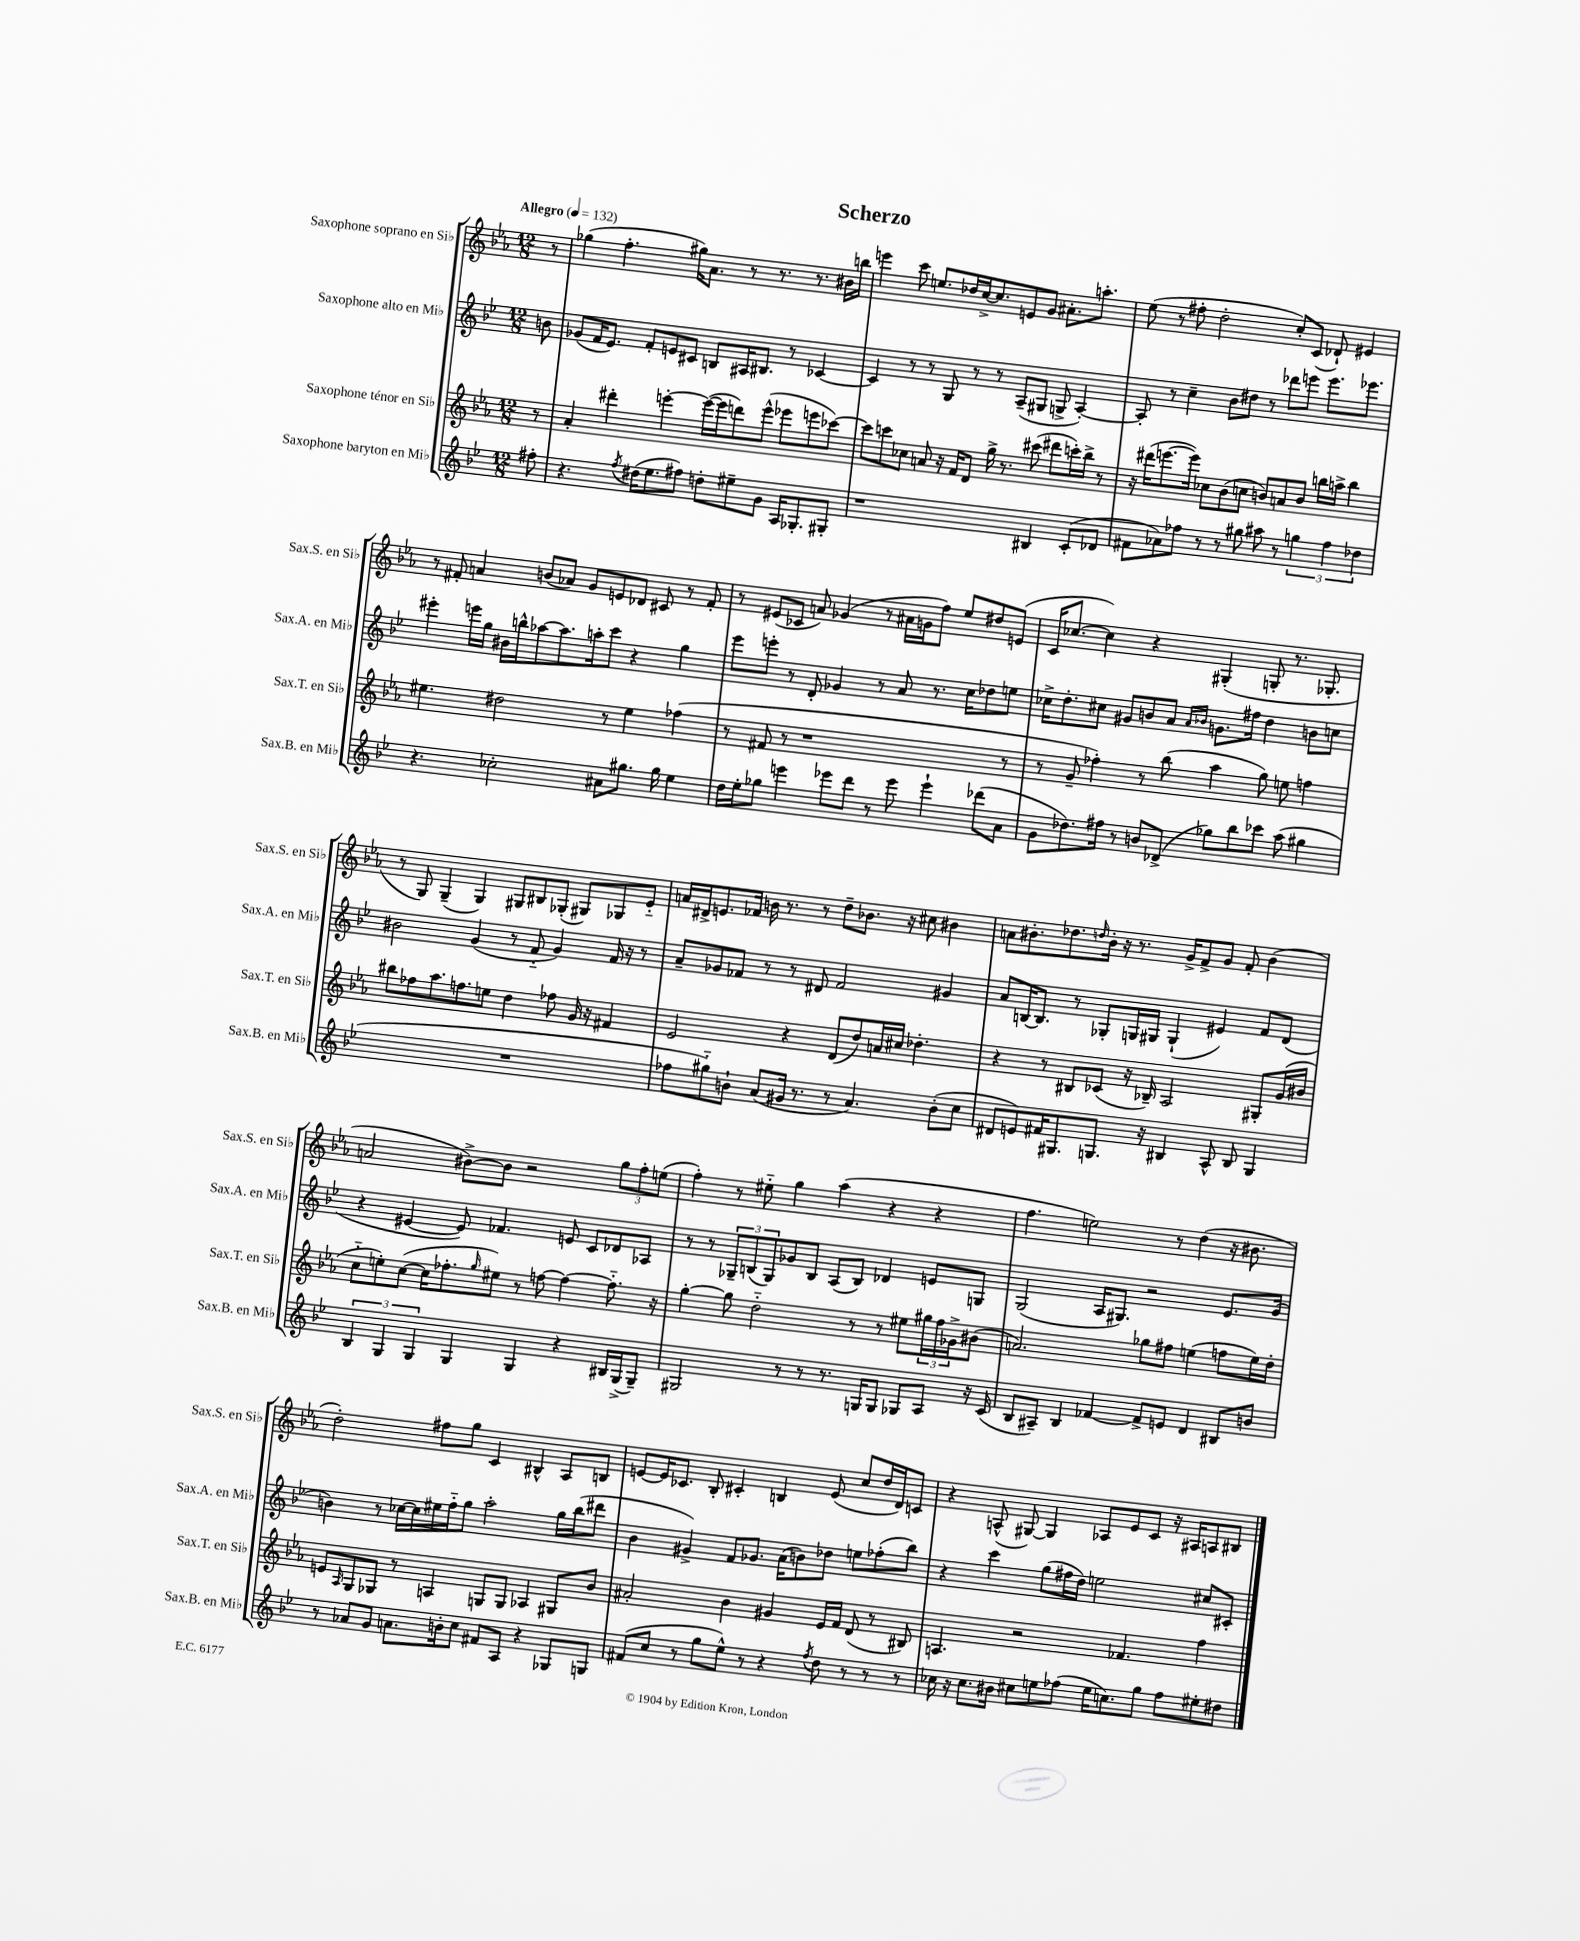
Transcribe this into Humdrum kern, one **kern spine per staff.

**kern	**kern	**kern	**kern
*part4	*part3	*part2	*part1
*staff4	*staff3	*staff2	*staff1
*I"Saxophone baryton en Mi♭	*I"Saxophone ténor en Si♭	*I"Saxophone alto en Mi♭	*I"Saxophone soprano en Si♭
*I'Sax.B. en Mi♭	*I'Sax.T. en Si♭	*I'Sax.A. en Mi♭	*I'Sax.S. en Si♭
*clefG2	*clefG2	*clefG2	*clefG2
*k[b-e-]	*k[b-e-a-]	*k[b-e-]	*k[b-e-a-]
*M12/8	*M12/8	*M12/8	*M12/8
*MM132	*MM132	*MM132	*MM132
=	=	=	=
!	!	!	!LO:TX:a:B:t=Allegro
8ff#X'\	8r	8bn\	8r
=1	=1	=1	=1
4.r	4a-'/	(8g-X/L	(4gg-X\
.	.	16f/K	.
.	.	8.e-/J)	.
.	4ddd#X'\	.	4.ff'\
8qff/	.	.	.
(16dd#X\KL	.	8f'/L	.
8.ee-\	.	.	.
.	[4eeen'\	8en/	.
8ff#X\J)	.	8c#X/J	16gg#X\KL)
.	.	.	8.a-\J
8ddn'\L	(16eee\LL_	8Bn/L	.
.	16eee\J]	.	.
8ee#X~\	8dddn\)	16A#X/K	8r
.	.	8.B#X/J	.
8g\J	(8eee^^\J	.	8.r
16A/KL	8eee-X\L	8r	.
8.G-X'/	.	.	8.r
.	8eeen\	[4c-X/	.
8G#X'/J	[8ccc-X\J)	.	16b#X\LL
.	.	.	16bbn\JJ
=2	=2	=2	=2
1r	8ccc-\L]	4c-/]	4eeen\
.	8cccn\	.	.
.	8cc-X\J	8r	8ccc\
.	8an/	8r	8.een/L
.	16r	8G/	.
.	16f/KL	.	16dd-X/L
.	8d/J	8r	[16cc^/J
.	.	.	8.cc/]
.	16gg^\	8r	.
.	8.r	.	.
.	.	(8A~/L	8en/
4B#X/	(8ccc#X\	8G#X/J	8g/J
.	8ddd#X\L	8Gn^/	8.a#X'\L
(8c'/L	16cccn'\L)	[4A'/)	.
.	16bb-^\JJ	.	8.aan'\J
8d-X/J	8r	.	.
=3	=3	=3	=3
8f#X\L	16r	8A'/]	(8ee-\
.	(16ddd#X\KL	.	.
8a-X\)	[8.eeen\	8r	8r
8ff-X\J	.	4cc~\	8ff#X'\
.	16eee\Jk])	.	.
8r	8cc-X\L	.	2dd'\
8r	(8b-\	8b-\L	.
8gg#X\	8ccn\J	8dd#X\J	.
8aa#X\	8bn/L)	8r	.
8r	8an/	8ddd-X\L	8cc'/L)
6ggn\	8b/J	8eeen\J	(8c/J
.	16bbn\LL	8.eee\L	8d-X`/)
6ff-\	.	.	.
.	16aan^\JJ	.	.
.	4bb\	.	4e#X/
.	.	8.eee-X\J	.
6dd-X\	.	.	.
!!LO:LB:g=z
=4	=4	=4	=4
4.r	4.ee#X\	4eee#X'\	8r
.	.	.	8f#X'/
.	.	16eeen\LL	4an/
.	.	16gg\JJ	.
2cc-X'\	2dd#X\	16b#X\LL	.
.	.	16bbn^^\J	.
.	.	[8aa-X\	(8bn/L
.	.	8.aa-\]	8a-X/J)
.	.	.	8g/L
.	.	16aan'\k	.
8a#X\L	8r	8ccc\J	8en/
8.gg#X\J	4ee#\	4r	8d-X/J
.	.	.	8c#X/
16gg#\	.	.	.
4ee-\	(4ff-X\	4gg\	8r
.	.	.	8f#'/
=5	=5	=5	=5
16dd\LL	8r	8eee-\L	8r
16ee-'\J	.	.	.
8gg-X\J	8f#X/	8eeen'\J	(8e#X/L
4eeen\	8r	8r	8c-X/J
.	1r	8d'/	8an/)
8eee-X\L	.	4g-X/	(4g-X/
8ddd\J	.	.	.
8r	.	8r	8r
8eee-\	.	8a/	16a#X\LL
.	.	.	16gn\J
4eee-`\	.	8.r	8ff\J)
.	.	.	8ee-/L
.	.	16cc\KL	.
(8ddd-X\L	.	8dd-X\	8dd#X/
8a\J	8r	8een\J	(8en/J
=6	=6	=6	=6
8g\L	8r	16cc-X^\KL	16c/KL
.	.	8.dd'\	[8.cc-X/J
8.dd-X\)	8g~/	.	.
.	4ff-X'\)	8cc#X\J	4cc-\])
16ff#X\Jk	.	.	.
8r	.	8g#X/L	.
8bn/L	8r	8bn/	4r
(8d-X^/J	(8bb-\	8a/J	.
.	.	16qqa/LL	.
.	.	16qqb-X/JJ	.
8gg-X\L)	4aa-\	8.gn\L	(4G#X'/
8bb-\	.	.	.
.	.	16ff#X\Jk	.
8ccc-X\J	8gg\)	4dd\	8Gn'/
(8aa\	8een\	.	8.r
4gg#X\	4ffn\	8bn\L	.
.	.	.	8.G-X'/
.	.	8ccn\J	.
!!LO:LB:g=z
=7	=7	=7	=7
1.r	8bb#X\L	2b#X\	8r
.	8ff-X\	.	8G/)
.	8.aa-\	.	(4G~/
.	8.ffn\	.	.
.	.	(4g/	4G/)
.	8een\J	.	.
.	4dd\	8r	8G#X/L
.	.	8f/	8B#X/
.	8ff-X\	4g/)	(8G-X'/J
.	16g/	.	8G#X/L)
.	16r	.	.
.	4f#X/	16f/	8G-X/
.	.	16r	.
.	.	8r	8e-/J
=8	=8	=8	=8
8ff-X\L	2e-/	8a~/L	16an/LL
.	.	.	16d#X^/J
8gg#X\)	.	8g-X/	8.en/
8bn`\J	.	8f-X/J	.
.	.	.	16f-X/Jk
(8a/L	.	8r	16bn\
.	.	.	8.r
16g#X/Jk	4r	8r	.
8.r	.	.	.
.	.	8d#X/	8r
8r	(8d/L	2f-/	8dd~\L
4.a/)	8dd/)	.	8.b-X\J
.	16an/L	.	.
.	16cc#X/JJ	.	16r
.	4.dd-X'\	.	8cc#X\
(8b'\L	.	4g#X/	4b#X\
8cc\J	.	.	.
=9	=9	=9	=9
8d#X/L	4r	8a/L	8an\L
8en/)	.	[16Bn/K	8.b#X'\
.	.	8.B/J]	.
16f#X/K	8r	.	.
8.G#X/	.	.	8.dd-X\
.	8B#X/L	8r	.
.	.	.	16qqddn/
8.Gn/J	(8c-X/J	8G-X'/L	16b#'\Jk
.	.	.	16r
.	16r	16Gn/L	8.r
16r	16B-X~/)	16G#X/JJ	.
4B#X/	2A-/	(4G#`/	.
.	.	.	16g^/KL
.	.	.	8f^/
8A^^/	.	4e#X/)	8g/J
8B#/	.	.	8f'/
4G/	8G#X'/L	8f/L	(4b#\
.	(16g/L	(8d/J	.
.	16b#X/JJ	.	.
!!LO:LB:g=z
=10	=10	=10	=10
6B-/	8cc\L	4r	2an/
.	8een'\)	.	.
6G/	.	.	.
.	([8cc\J	[4e#X/	.
6G/	.	.	.
.	16cc\KL]	.	.
.	8.ff-X'\	.	.
4G/	.	8e#/])	[8b#X^\L)
.	16qqgg/	.	.
.	8ee#X\J)	4.f-X/	8b#\J]
4G/	8r	.	2r
.	[8ffn\	.	.
4r	4ff\_	8en/	.
.	.	8c/L	.
16B#X/LL	8.ff\]	8d-X/	12gg\L
(16G^/J	.	.	.
.	.	.	12ff'\
8G~/J)	.	8A-X/J	.
.	.	.	(12een\J
.	16r	.	.
=11	=11	=11	=11
2G#X/	[4gg'\	8r	4ff'\)
.	.	8r	.
.	8gg\]	12G-X~/L	8r
.	.	(12Bn/	.
.	2dd\	.	8ee#X\
.	.	12G-/)	.
8r	.	8g-X/	4gg\
8r	.	8B/J	.
8.r	.	(8A/L	(4aa-\
.	8r	8B/J)	.
16Gn/KL	.	.	.
8G/J	8r	4d-X/	4r
8G-X/L	8ee#X\L	.	.
8A/J	24gg#X\L	8en/L	4r
.	24ff\	.	.
.	24g-X^\J	.	.
16r	(8b#X\J	8Gn/J	.
(16c/	.	.	.
=12	=12	=12	=12
8B-/L	2.an/)	(2G/	4.ff\
8A#X~/J)	.	.	.
4B-/	.	.	.
.	.	.	2een\)
[4f-X/	.	16A/KL	.
.	.	8.G#X/J)	.
8f-^/L]	8gg-X\L	2r	.
8en/J	8ff#X\J	.	8r
4d/	(4een\	.	(4dd\
8B#X/L	8ffn\L	8.e-/L	16r
.	.	.	8.b#X\
8bn/J	16ee\L)	.	.
.	16dd'\JJ	(16g/Jk	.
!!LO:LB:g=z
=13	=13	=13	=13
8r	8en/L	4bn\)	2dd'\)
.	16qqA-/	.	.
8a-X/L	8G/	.	.
8g/J	8G-X/J	8r	.
8.an\L	8r	[16cc-X\LL	.
.	.	16cc-\]	.
.	4An/	16ee#X\	8ff#X\L
16bn'\k	.	16ff\J	.
8cc\J	.	8gg\J	8gg\J
8f#X/L	8Gn/L	2aa'\	4c/
8A/J	8G/J	.	.
4r	4A-X/	.	4B#X^^/
8G-X/L	8G#X/L	16gg\LL	8A-/L
.	.	(16bb-\J	.
8Gn/J	8b-/J	8ddd#X\J	8Bn/J
=14	=14	=14	=14
(8f#X/L	2a#X'/	4b-\	[8en/L
8cc/J	.	.	16e/K]
.	.	.	8.c-X/J
8r	.	4g#X^/)	.
8gg\L	.	.	8B-'/
8ee-^^\J)	4b-\	8f/L	4c#X'/
8r	.	8.g-X/J	.
4r	4g#X/	.	4Bn/
.	.	(16a\KL	.
.	.	8bn\)	.
8qff/	.	.	.
8dd\	16e-/LL	8dd-X\J	(8e/
.	16f/JJ	.	.
8r	(8d/	8een\L	8cc/L
8r	8r	(8ff-X'\	16dd/L
.	.	.	16d/J)
8r	8B#X/)	8bb-\J)	8cn/J
=15	=15	=15	=15
16cc-X\	4.An/	4r	4r
16r	.	.	.
8.cc-\L	.	.	.
.	.	4ccc\	(8An^^/
16b#X\Jk	.	.	.
8cc#X\L	2r	.	[8G#X/)
8een\	.	(8gg\L	4G#/]
(8ff-X\J	.	16ff#X\L	.
.	.	16dd\JJ)	.
16ee\KL	.	2een\	8A-X/L
8.ccn\)	.	.	.
.	4.f-X/	.	8e-/
8gg\J	.	.	8c/J
8ff-\L	.	.	16r
.	.	.	16A#X/KL
8ee#X'\	4ff\	8cc#X/L	8An/
8dd#X\J	.	8c#X'/J	8B#X/J
==	==	==	==
*-	*-	*-	*-
